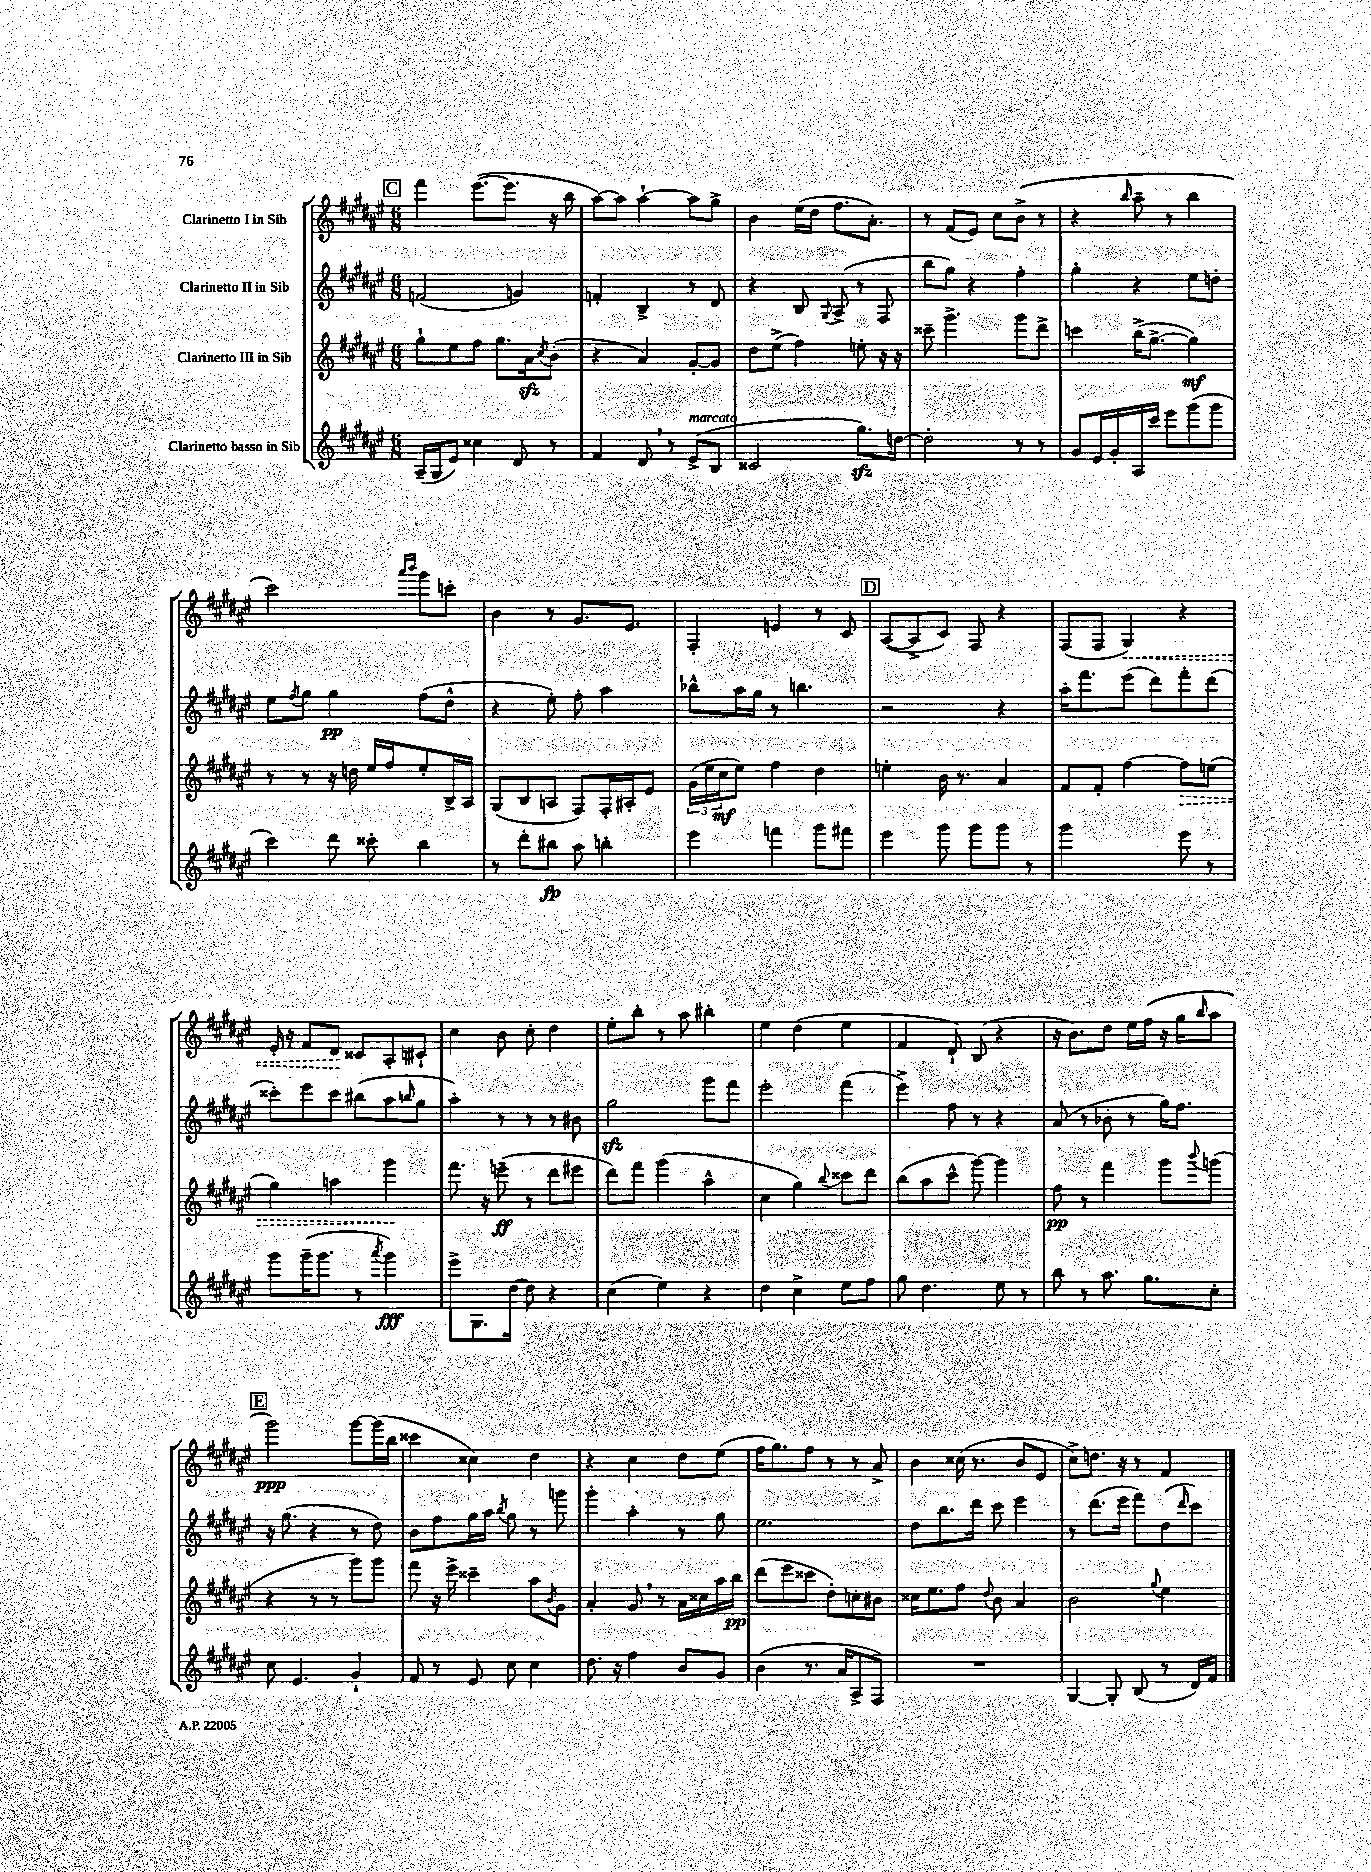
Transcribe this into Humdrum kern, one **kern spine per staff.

**kern	**kern	**kern	**kern
*staff4	*staff3	*staff2	*staff1
*clefG2	*clefG2	*clefG2	*clefG2
*k[f#c#g#d#a#e#]	*k[f#c#g#d#a#e#]	*k[f#c#g#d#a#e#]	*k[f#c#g#d#a#e#]
*M6/8	*M6/8	*M6/8	*M6/8
(16A#~	8gg#`	(2f	4fff#
16G#	.	.	.
8e#)	8ee#	.	.
4cc##	8ff#	.	([8.eee#
.	8.gg#	.	.
.	.	.	8.eee#]
8d#	.	4g)	.
.	16a#	.	.
.	8qcc#	.	.
8r	(8b'	.	16r
.	.	.	16bb
=	=	=	=
4f#	4r	4f'	[8aa#)
.	.	.	8aa#]
8d#	4a#)	4B^	[4aa#`
8r	.	.	.
(8e#^	[8g#'	8r	8aa#]
8B	8g#]	8d#	8gg#^
=	=	=	=
2c##	8dd#	4r	4b
.	(8ee#^	.	.
.	4ff#)	8B	(16ee#
.	.	.	16dd#
.	.	8qqG#	.
.	.	(8A#^	8.ff#
8.gg#)	8ee'	8r	.
.	.	.	8.a#')
.	16r	8F#	.
[16dd	16r	.	.
=	=	=	=
2dd']	8ccc##~	8bb	8r
.	4.ggg#^	8gg#)	(8f#
.	.	4r	8e#)
.	.	.	8cc#
8r	8ggg#	4ff#'	(8b^
8r	8ddd#^	.	8r
=	=	=	=
8g#	4ccc	4gg#'	4r
16e#	.	.	.
16g#'	.	.	.
.	.	.	16qqbb
16A#	(16bb^	4r	8aa#~
16ccc#	[8.gg#^	.	.
8eee#	.	.	8r
(8ggg#	4gg#])	8ee#	4bb
8ggg#	.	8dd'	.
=	=	=	=
4ccc#)	8r	8ee#	2ccc#)
.	.	8qff#	.
.	8r	8gg#	.
8ddd#	16r	4gg#	.
.	16dd	.	.
8ccc##'	16ee#	.	.
.	16ff#	.	.
.	.	.	16qqaaa#
.	.	.	16qqbbb
4bb	8ee#'	(8ff#	8ggg#
.	16B^	8dd#^^	8ccc'
.	16A#	.	.
=	=	=	=
8r	(8G#	4r	4b
8ddd#'	8B	.	.
8bb#	8A	8ee#')	8r
8aa#	8F#)	8ff#'	8.g#
4bb'	16F#'	4aa#	.
.	16A#'	.	8.e#
.	8e#	.	.
=	=	=	=
4eee#	(24g#	8bb-^^	4F#'
.	24ee#	.	.
.	24cc#	.	.
.	8ee#)	16aa#	.
.	.	16gg#	.
4fff	4ff#	8r	4e
.	.	4.bb	.
8ggg#	4dd#	.	8r
8fff#	.	.	8c#
=	=	=	=
4eee#	4ee'	2r	([8A#
.	.	.	8A#^]
8ggg#	16b	.	8c#)
.	8.r	.	.
8ggg#	.	.	8F#
8ggg#	4a#	4r	4r
8r	.	.	.
=	=	=	=
2ggg#	8f#	16aa#'	(8F#
.	.	8.fff#	.
.	8f#'	.	8F#
.	[4ff#	(8eee#	4G#)
.	.	8ddd#)	.
8eee#	8ff#]	8fff#'	4r
8r	(8ee	(8ddd#	.
=	=	=	=
8ggg#	4gg#)	8ccc##')	16e#'
.	.	.	16r
(16ggg#~	.	8eee#	8f#
8.ggg#	.	.	.
.	4aa	8ccc##	8d#
8r	.	(8bb#	8c##
8qaaa#	.	.	.
4ggg#)	4ggg#	8aa#	8A#'
.	.	16qqbb	.
.	.	8gg#	8c#`
=	=	=	=
8eee#^	8.fff#	4aa#')	4cc#
8.G#	.	.	.
.	16r	.	.
.	(8eee~	8r	8b
[16dd#	.	.	.
8dd#]	8r	8r	8cc#'
4r	8ddd#	8r	4dd#
.	8eee#	8b#	.
=	=	=	=
(4cc#	8ddd#)	2gg#	8ee#'
.	8fff#	.	8bb'
4ee#)	(4ggg#	.	8r
.	.	.	8aa#
4r	4aa#^^	8ggg#	4bb#'
.	.	8fff#	.
=	=	=	=
4dd#	4cc#	2eee#'	4ee#
4cc#^	4gg#)	.	(4dd#
.	8qqbb	.	.
8ee#	8ccc##	(4fff#	4ee#
8ff#	8ddd#	.	.
=	=	=	=
8gg#	(8bb	4eee#^)	4f#
4.dd#	8aa#	.	.
.	8ccc#^^	8ff#	8d#`)
.	[8ggg#)	8r	(8B
8ee#	4ggg#]	4r	4r
8r	.	.	.
=	=	=	=
8bb	8ff#	(8a#	16r
.	.	.	8.b)
8r	8r	8r	.
8.aa#	4fff#	8b-'	8dd#
.	.	8r	16ee#
8.gg#	.	.	(16ff#
.	8ggg#	16gg#)	16r
.	.	8.ff#	16gg#
.	8qqbbb	.	16qqbb
8cc#'	(8ggg	.	8aa#
=	=	=	=
8cc#	4r	16r	2ggg#)
.	.	(8.gg#	.
4.e#	.	.	.
.	8r	4r	.
.	8r	.	.
4g#`	8ggg#)	8r	[8ggg#
.	8ggg#	8dd#)	(16ggg#]
.	.	.	16bb
=	=	=	=
8f#	8fff#	8b	4ccc##
8r	16r	8ff#	.
.	16eee#^	.	.
8e#	4ccc##~	16gg#	4cc##)
.	.	16aa#	.
.	.	8qbb	.
8cc#	.	8gg#	.
4cc#	8aa#	8r	4dd#
.	8qb	.	.
.	8g#	8ggg	.
=	=	=	=
8.dd#	4a#'	4ggg#'	4r
16r	.	.	.
4ff#	8g#	4aa#'	4cc#
.	8r	.	.
8b	16a#	8r	8dd#
.	16cc##	.	.
8g#	16aa#	8gg#	(8ee#
.	16bb	.	.
=	=	=	=
(4b	(8ddd#	2.ee#	16ff#
.	.	.	8.gg#)
.	8eee#	.	.
8.r	8ccc##	.	8ff#
.	8dd#')	.	8r
16a#	.	.	.
8A#^	8cc'	.	8r
8F#)	8b#	.	8a#^
=	=	=	=
2.r	16cc##	8dd#	4b
.	8.ee#	.	.
.	.	8.bb	.
.	8ff#	.	(16cc##
.	.	16ddd#	8.r
.	8qqdd#	.	.
.	8b	8ccc#	.
.	4a#	4eee#	8b
.	.	.	8e#
=	=	=	=
[4G#	2b	8r	8cc#^)
.	.	(8.ddd#	8.dd
8G#']	.	.	.
.	.	16eee#	16r
(8B	.	8fff#)	8r
.	8qqgg#	.	.
8r	4ee#	(8dd#	4f#
.	.	16qqddd#	.
16d#)	.	8ccc#)	.
16f#	.	.	.
==	==	==	==
*-	*-	*-	*-
